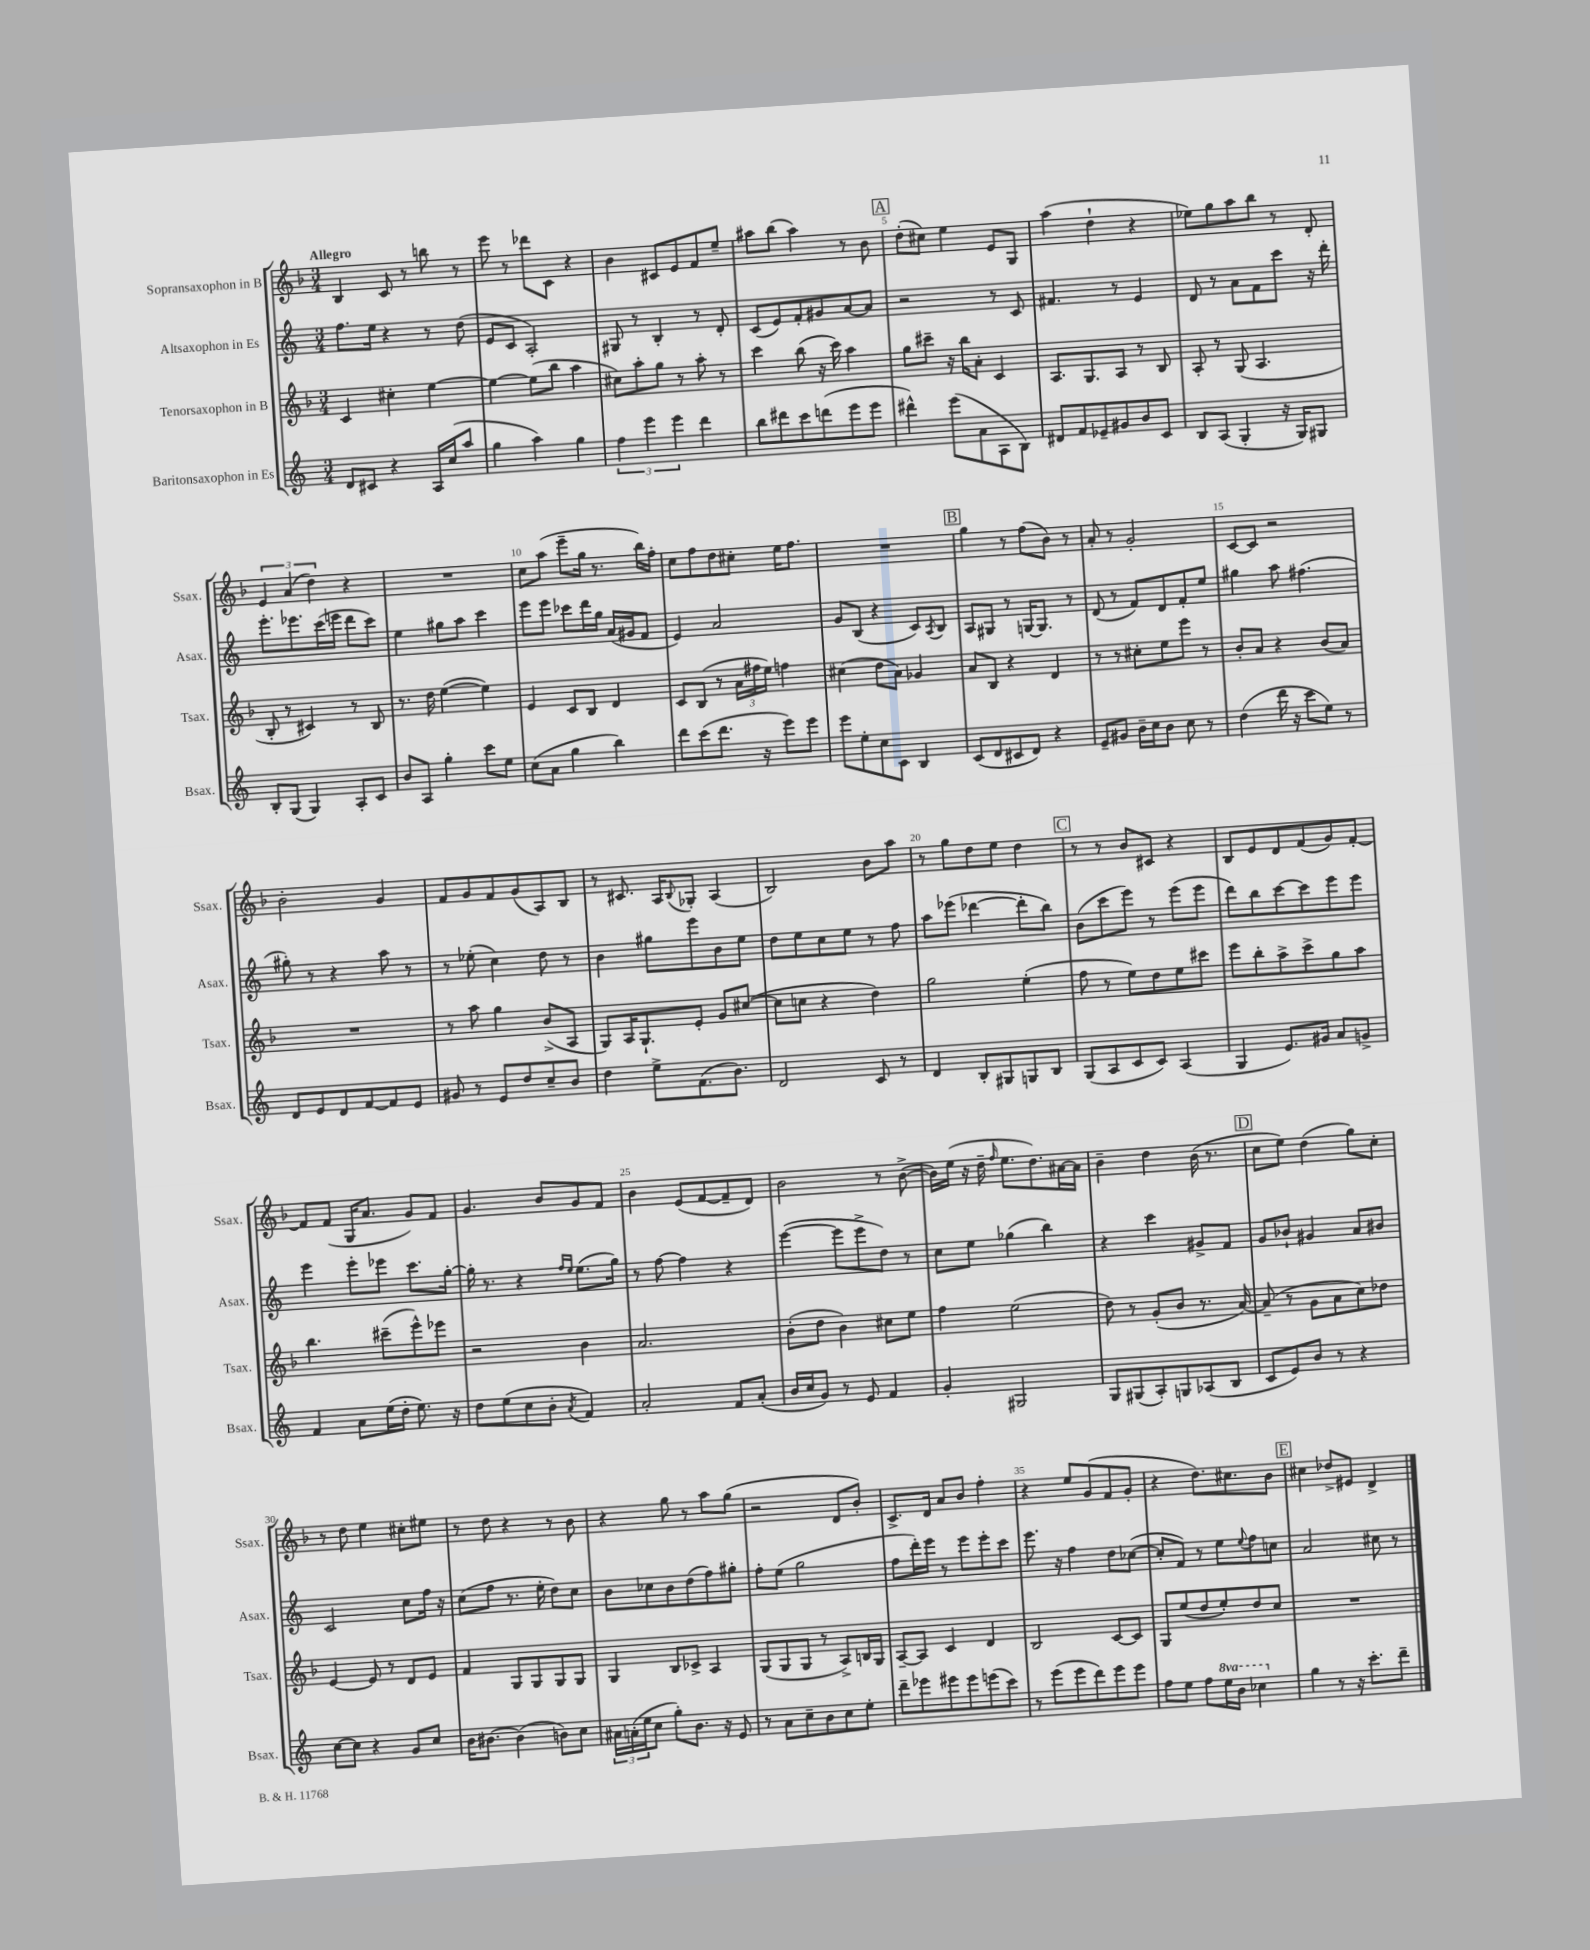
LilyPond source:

<<
\new StaffGroup <<
\new Staff = "s0" \with { instrumentName = "Sopransaxophon in B" shortInstrumentName = "Ssax." } {
    \clef treble \key f \major \numericTimeSignature \time 3/4 \tempo "Allegro"
    bes4 c'8 r8 b''8 r8 |
    e'''8 r8 des'''8 c'8 r4 |
    bes'4 cis'8 e'8 f'8 e''8-- |
    ais''8 bes''8( ais''4) r8 bes'8 |
    \mark \markup { \box "A" } d''8-.( cis''8) e''4 e'8 g8 |
    a''4( d''4-! r4 |
    ees''8) g''8 a''8 bes''8 r8 d'8-. |
    \tuplet 3/2 { e'4 a'4( d''4) } r4 |
    R2. |
    c''8 a''8( e'''8-- g''16 r8. bes''16) f''16-. |
    c''8 f''8 d''8 cis''8-. e''16 f''8. |
    R2. |
    \mark \markup { \box "B" } g''4 r8 f''8( bes'8) r8 |
    a'8-. r8 g'2-. |
    c'8~ c'8 r2 |
    bes'2-. g'4 |
    f'8 g'8 f'8 g'8( a8) bes8 |
    r8 cis'8. a16 \appoggiatura { bes8 } ges8-. a4( |
    bes2) bes'8 a''8 |
    r8 g''8 d''8 e''8 d''4 |
    \mark \markup { \box "C" } r8 r8 bes'8 cis'8 r4 |
    bes8 e'8 d'8 f'8( g'8) f'8~-. |
    f'8 f'8( g16 a'8. g'8) f'8 |
    g'4. bes'8 g'8 f'8 |
    bes'4 e'8( f'8~ f'8-- d'8) |
    bes'2 r8 bes'8~->( |
    bes'16) e''16( r16 d''16-- \grace { f''16 } e''8. d''8.) ais'16~ ais'16 |
    bes'4-- d''4 bes'16( r8. |
    \mark \markup { \box "D" } c''8 e''8) d''4( g''8) c''8-. |
    r8 d''8 e''4 cis''8-. eis''8 |
    r8 d''8 r4 r8 bes'8 |
    r4 g''8 r8 a''8 g''8( |
    r2 d'8 bes'8-.) |
    c'8.-> d'16 a'8 bes'8 f''4-. |
    r4 e''8 g'8( f'8 g'8-. |
    r4 d''8.) cis''8. bes'8 |
    \mark \markup { \box "E" } cis''4 des''8-> eis'8 d'4-> \bar "|." |
}
\new Staff = "s1" \with { instrumentName = "Altsaxophon in Es" shortInstrumentName = "Asax." } {
    \clef treble \key c \major \numericTimeSignature \time 3/4
    f''8. e''16 r4 r8 d''8( |
    e'8 c'8 a2-.) |
    gis8 r8 b4-. r8 d'8-. |
    c'8( e'8) f'8-. gis'8 a'8~ a'8 |
    \mark \markup { \box "A" } r2 r8 c'8 |
    fis'4. r8 e'4 |
    d'8 r8 a'8 f'8 c'''8 r16 d'''16-. |
    e'''8.-. ees'''8. c'''16( e'''16 d'''8 c'''8) |
    e''4 gis''8 a''8 c'''4 |
    e'''8 e'''8 ces'''8 d'''16 g''16 a'16( gis'16 f'8 |
    e'4) a'2 |
    g'8 b8( r4 c'8) \acciaccatura { a8 } b8 |
    \mark \markup { \box "B" } a8 gis8 r8 g16~ g8. r8 |
    d'8( r8 f'8) d'8 f'8-. e''8 |
    gis''4 a''8 fis''4.( |
    gis''8-.) r8 r4 a''8 r8 |
    r8 ees''8-.( c''4) d''8 r8 |
    b'4 gis''8 e'''8 b'8 e''8 |
    d''8 e''8 c''8 e''8 r8 f''8 |
    a''8 ees'''8( des'''4~ des'''8-. b''8) |
    \mark \markup { \box "C" } b'8( c'''8 e'''8) r8 e'''8( e'''8 |
    d'''8) b''8 c'''8~ c'''8 e'''8 e'''8 |
    e'''4 e'''8-. ees'''8 c'''8. g''16~-. |
    g''16-. r8. r4 \grace { f''16 e''16 } e''8.( g''16) |
    r8 f''8~ f''4 r4 |
    e'''4~( e'''8 e'''8-> d''8) r8 |
    c''8 e''8 ges''4( b''4) |
    r4 c'''4 gis'8-> f'8 |
    \mark \markup { \box "D" } g'8 bes'8-! gis'4 a'8 bis'8 |
    c'2 c''8 f''16 r16 |
    c''8( f''8 r8. e''16-. d''8) c''8 |
    b'8 ces''8 b'8 d''8( f''8) gis''8-. |
    f''8-. e''8( g''2 |
    f''8 d'''16-.) e'''16 r8 e'''8 e'''8-. c'''8 |
    e'''8. r16 f''4 d''8 ces''8~( |
    ces''8-. f'8) r8 e''8 \appoggiatura { e''8 } f''8 c''8 |
    \mark \markup { \box "E" } a'2 cis''8 r8 \bar "|." |
}
\new Staff = "s2" \with { instrumentName = "Tenorsaxophon in B" shortInstrumentName = "Tsax." } {
    \clef treble \key f \major \numericTimeSignature \time 3/4
    c'4 cis''4-. e''4~ |
    e''4~ e''8( bes''8 a''4 |
    cis''8) a''8-. g''8 r8 a''8-. r8 |
    c'''4 bes''8( r16 c'''16) a''4 |
    \mark \markup { \box "A" } g''8 cis'''8-- r16 bes''16 a'8-. c'4 |
    a8. g8. a8 r8 bes8 |
    a8-. r8 g8( a4. |
    bes8-. r8 cis'4) r8 bes8 |
    r8. d''16 e''4~( e''4) |
    e'4 c'8 bes8 d'4 |
    c'8 bes8( r8 \tuplet 3/2 { a'16 fis''16 e''16) } f''4 |
    cis''4( d''8 a'8) ges'4 |
    \mark \markup { \box "B" } a'8 bes8 r4 d'4 |
    r8 r8 cis''8-. e''8 e'''8 r8 |
    bes'8-. a'8 r4 bes'8( a'8) |
    R2. |
    r8 a''8 g''4 bes'8->( a8 |
    g8) a16 g8.-! e'8-. g'8 cis''8~( |
    cis''8 c''8 r4 d''4) |
    g''2 e''4-.( |
    \mark \markup { \box "C" } f''8 r8 e''8) d''8 e''8 cis'''8 |
    e'''8 bes''8-. a''8-> c'''8-> g''8 a''8 |
    bes''4. cis'''8--( e'''8-^) ees'''8 |
    r2 bes'4 |
    a'2. |
    bes'8-.( d''8 bes'4) cis''8 e''8 |
    f''4 e''2( |
    d''8) r8 g'8-.( bes'8 r8. a'16~) |
    \mark \markup { \box "D" } a'8--( r8 g'8 a'8 c''8) des''8 |
    e'4~ e'8 r8 d'8 e'8 |
    f'4 g8 g8 g8 g8 |
    g4 bes8 ces'8-> a4 |
    g8( g8 g8 r8 a8->) b16 g16 |
    a8~-- a8 c'4 d'4 |
    bes2 c'8~ c'8 |
    g8 e''8( d''8 e''8-.) d''8 c''8 |
    \mark \markup { \box "E" } R2. \bar "|." |
}
\new Staff = "s3" \with { instrumentName = "Baritonsaxophon in Es" shortInstrumentName = "Bsax." } {
    \clef treble \key c \major \numericTimeSignature \time 3/4 \set Staff.ottavationMarkups = #ottavation-simple-ordinals
    d'8 cis'8 r4 a16 c''16( a''8 |
    g''4 a''4) g''4 |
    \tuplet 3/2 { f''4 e'''4 e'''4 } d'''4 |
    b''8 dis'''8 c'''8 d'''8( e'''8 e'''8 |
    \mark \markup { \box "A" } dis'''4-^) e'''8( a'8 a8 b8) |
    dis'8 f'8 ees'8-- gis'8 b'8 c'8 |
    b8 a8( g4-. r16 g16) gis8 |
    b8-. g8( g4) a8-. c'8 |
    b'8 a8 g''4-. c'''8 e''8 |
    c''8( a'8 g''4 b''4) |
    d'''8 c'''8( d'''8. r16 e'''8) e'''8 |
    e'''8 e''8-. c''8 c'8 b4 |
    \mark \markup { \box "B" } c'8( d'8 cis'8 d'8) r4 |
    e'8-- gis'8 b'16-- c''16 b'8 c''8 r8 |
    d''4( d'''16 r16 c'''8 e''8) r8 |
    d'8 e'8 d'8 f'8~ f'8 e'8 |
    gis'8 r8 e'8 d''8 c''8-- b'8 |
    d''4 e''8-> f'8.( b'8.) |
    d'2 c'8 r8 |
    d'4 b8-. gis8 g8 b8 |
    \mark \markup { \box "C" } g8( a8 c'8 c'8) a4( |
    g4 e'8.) gis'16 a'8 g'8-> |
    f'4 a'8 e''16( d''16-. e''8.) r16 |
    d''8 e''8( c''8 b'8-. \acciaccatura { a'8 } f'4) |
    a'2-. f'8 a'8-.( |
    b'16 c''16 g'8) r8 e'8 f'4 |
    g'4-. gis2 |
    g8 gis8( a8-.) g8 aes8( b8 |
    \mark \markup { \box "D" } c'8 e'8) b'8 r8 r4 |
    c''8~ c''8 r4 g'8 c''8 |
    b'16 bis'8.~ bis'4( b'8) c''8 |
    \tuplet 3/2 { ais'16 a'16-.( e''16 } c''8 g''8-.) b'8. r16 e'8 |
    r8 a'8 c''8-- b'8 c''8 e''8-. |
    d'''8-- ees'''8 eis'''8 eis'''8 e'''8( c'''8) |
    r8 e'''8( e'''8 d'''8) e'''8 e'''8 |
    f''8 e''8 f''8 \ottava #1 e'''16 b''16 ces'''4 \ottava #0 |
    \mark \markup { \box "E" } g''4 r8 r16 c'''8.-. d'''8-- \bar "|." |
}
>>
>>
\layout { \context { \Score \override BarNumber.break-visibility = ##(#f #t #t) barNumberVisibility = #(every-nth-bar-number-visible 5) } }
